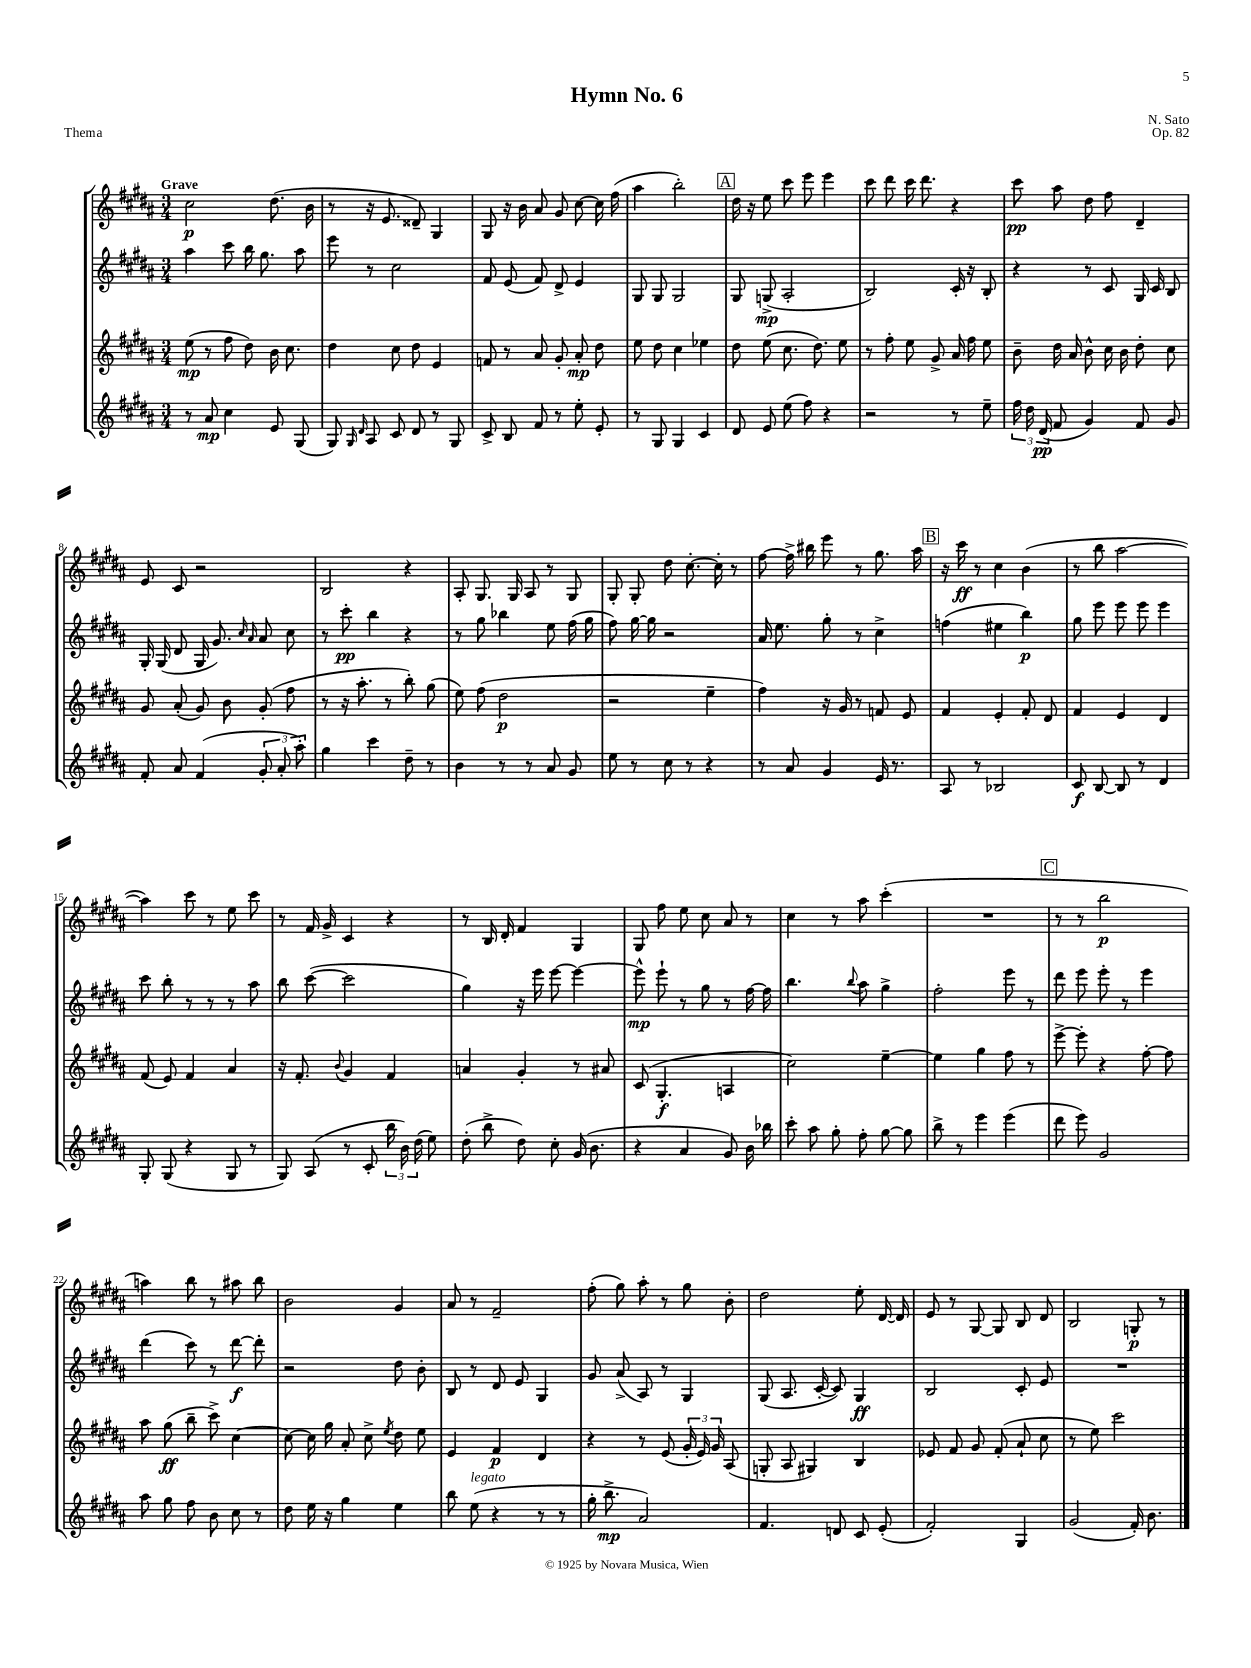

**kern	**kern	**kern	**kern
*staff4	*staff3	*staff2	*staff1
*clefG2	*clefG2	*clefG2	*clefG2
*k[f#c#g#d#a#]	*k[f#c#g#d#a#]	*k[f#c#g#d#a#]	*k[f#c#g#d#a#]
*M3/4	*M3/4	*M3/4	*M3/4
8r	(8ee	4aa#	2cc#
8a#	8r	.	.
4cc#	8ff#	8ccc#	.
.	8dd#)	16bb	.
.	.	8.gg#	.
8e	16b	.	(8.dd#
.	8.cc#	.	.
(8G#	.	8aa#	.
.	.	.	16b
=	=	=	=
8G#)	4dd#	8eee	8r
16qqG#	.	.	.
16qqd#	.	.	.
8A#	.	8r	16r
.	.	.	8.e
8c#	8cc#	2cc#	.
8d#	8dd#	.	8d##~)
8r	4e	.	4G#
8G#	.	.	.
=	=	=	=
8c#^	8f	8f#	8G#
8B	8r	(8e	16r
.	.	.	16b
8f#	8a#	8f#)	8a#
8r	8g#'	8d#^	8g#
8ee'	8a#'	4e	[8cc#
8e'	8dd#	.	16cc#]
.	.	.	(16ff#
=	=	=	=
8r	8ee	8G#	4aa#
8G#	8dd#	8G#	.
4G#	4cc#	2G#	2bb')
4c#	4ee-	.	.
=	=	=	=
8d#	8dd#	8G#	16dd#
.	.	.	16r
8e	(8ee	(8G^	8ee
(8ee	8.cc#	2A#'	8ccc#
8ff#)	.	.	8eee
.	8.dd#)	.	.
4r	.	.	4eee
.	8ee	.	.
=	=	=	=
2r	8r	2B)	8ccc#
.	8ff#'	.	8ddd#
.	8ee	.	16ccc#
.	.	.	8.ddd#
.	8g#^	.	.
8r	16a#	16c#'	4r
.	16ff#	16r	.
8ee~	8ee	8B'	.
=	=	=	=
24ff#	8b~	4r	8ccc#
24dd#	.	.	.
(24d#	.	.	.
8f#	16dd#	.	8aa#
.	16a#	.	.
4g#)	8b^^	8r	8dd#
.	16cc#	8c#	8ff#
.	16b	.	.
8f#	8dd#'	16G#	4d#~
.	.	16c#	.
8g#	8cc#	8B	.
=	=	=	=
8f#'	8g#	16G#'	8e
.	.	(16G#	.
8a#	(8a#'	8d#	8c#
(4f#	8g#)	16G#	2r
.	.	8.g#)	.
.	8b	.	.
.	.	16qqcc#	.
.	.	16qqa#	.
12g#'	(8g#'	8a#	.
12a#'	.	.	.
.	8ff#	8cc#	.
12aa#')	.	.	.
=	=	=	=
4gg#	8r	8r	2B
.	16r	8ccc#'	.
.	8.aa#'	.	.
4ccc#	.	4bb	.
.	8r	.	.
8dd#~	8bb')	4r	4r
8r	(8gg#	.	.
=	=	=	=
4b	8ee)	8r	8A#'
.	(8ff#	8gg#	8.G#
8r	2dd#	4bb-	.
.	.	.	16G#
8r	.	.	8A#
8a#	.	8ee	8r
8g#	.	(16ff#	8G#
.	.	16gg#	.
=	=	=	=
8ee	2r	8ff#)	8G#'
8r	.	[16gg#	8G#'
.	.	16gg#]	.
8cc#	.	2r	8dd#
8r	.	.	[8.cc#'
4r	4ee~	.	.
.	.	.	16cc#']
.	.	.	8r
=	=	=	=
8r	4ff#)	16a#	[8ff#
.	.	8.ee	.
8a#	.	.	16ff#^]
.	.	.	16bb#
4g#	16r	8gg#'	8eee
.	16g#	.	.
.	8r	8r	8r
16e	8f	4cc#^	8.gg#
8.r	.	.	.
.	8e	.	.
.	.	.	16aa#
=	=	=	=
8A#	4f#	(4ff	16r
.	.	.	16ccc#
8r	.	.	8r
2B-	4e'	4ee#	4cc#
.	8f#'	4bb)	(4b
.	8d#	.	.
=	=	=	=
8c#	4f#	8gg#	8r
[8B	.	8eee	8bb
8B]	4e	8eee	[2aa#
8r	.	8eee	.
4d#	4d#	4eee	.
=	=	=	=
8G#'	(8f#	8ccc#	4aa#])
(8G#	8e)	8bb'	.
4r	4f#	8r	8ccc#
.	.	8r	8r
8G#	4a#	8r	8ee
8r	.	8aa#	8ccc#
=	=	=	=
8G#)	16r	8bb	8r
.	8.f#'	.	.
(8A#	.	([8ccc#	16f#
.	.	.	16g#^
.	8qqb	.	.
8r	4g#	2ccc#]	4c#
8c#'	.	.	.
24bb	4f#	.	4r
24b)	.	.	.
(24dd#	.	.	.
8ee)	.	.	.
=	=	=	=
(8dd#'	4a	4gg#)	8r
8bb^	.	.	16B
.	.	.	16d#'
8dd#)	4g#'	16r	4f#
.	.	16eee	.
8cc#'	.	[8eee	.
(16g#	8r	4eee_	4G#
8.b	.	.	.
.	8a#	.	.
=	=	=	=
4r	(8c#	8eee^^]	8G#
.	4.G#'	8eee`	8ff#
4a#	.	8r	8ee
.	.	8gg#	8cc#
8g#)	4A	8r	8a#
16b	.	[16ff#	8r
16bb-	.	16ff#]	.
=	=	=	=
8ccc#'	2cc#)	4.bb	4cc#
8aa#	.	.	.
8gg#'	.	.	8r
.	.	8qqbb	.
8ff#'	.	8aa#	8aa#
[8gg#	[4ee~	4gg#^	(4ccc#'
8gg#]	.	.	.
=	=	=	=
8bb^	4ee]	2ff#'	2.r
8r	.	.	.
4eee	4gg#	.	.
(4eee	8ff#	8eee	.
.	8r	8r	.
=	=	=	=
8ddd#	[8eee^	8ddd#	8r
8eee)	8eee']	8eee	8r
2g#	4r	8eee'	2bb
.	.	8r	.
.	[8ff#'	4eee	.
.	8ff#]	.	.
=	=	=	=
8aa#	8aa#	(4ddd#	4aa)
8gg#	(8gg#	.	.
8ff#	8bb~	8ccc#)	8bb
8b	8ccc#^)	8r	8r
8cc#	[4cc#	[8ddd#	8aa#
8r	.	8ddd#']	8bb
=	=	=	=
8dd#	8cc#_	2r	2b
16ee	16cc#]	.	.
16r	16gg#	.	.
4gg#	8a#'	.	.
.	8cc#^	.	.
.	8qee	.	.
4ee	8dd#	8dd#	4g#
.	8ee	8b'	.
=	=	=	=
8bb	4e	8B	8a#
(8ee	.	8r	8r
4r	4f#	8d#	2f#~
.	.	8e	.
8r	4d#	4G#	.
8r	.	.	.
=	=	=	=
16gg#'	4r	8g#	(8ff#'
8.bb^	.	.	.
.	.	(8a#^	8gg#)
2a#)	8r	8A#)	8aa#'
.	(8e	8r	8r
.	24g#'	4G#	8gg#
.	24e)	.	.
.	24g#	.	.
.	(8A#	.	8b'
=	=	=	=
4.f#	8G'	(8G#	2dd#
.	8A#	8.A#	.
.	4G#)	.	.
.	.	[16c#'	.
8d	.	8c#])	.
8c#	4B	4G#	8ee'
(8e'	.	.	[16d#
.	.	.	16d#]
=	=	=	=
2f#')	8e-	2B	8e
.	8f#	.	8r
.	8g#	.	[8G#
.	(8f#'	.	8G#]
4G#	8a#`	8c#'	8B
.	8cc#	8e	8d#
=	=	=	=
(2g#	8r	2.r	2B
.	8ee)	.	.
.	2ccc#	.	.
16f#')	.	.	8G'
8.b	.	.	.
.	.	.	8r
==	==	==	==
*-	*-	*-	*-
